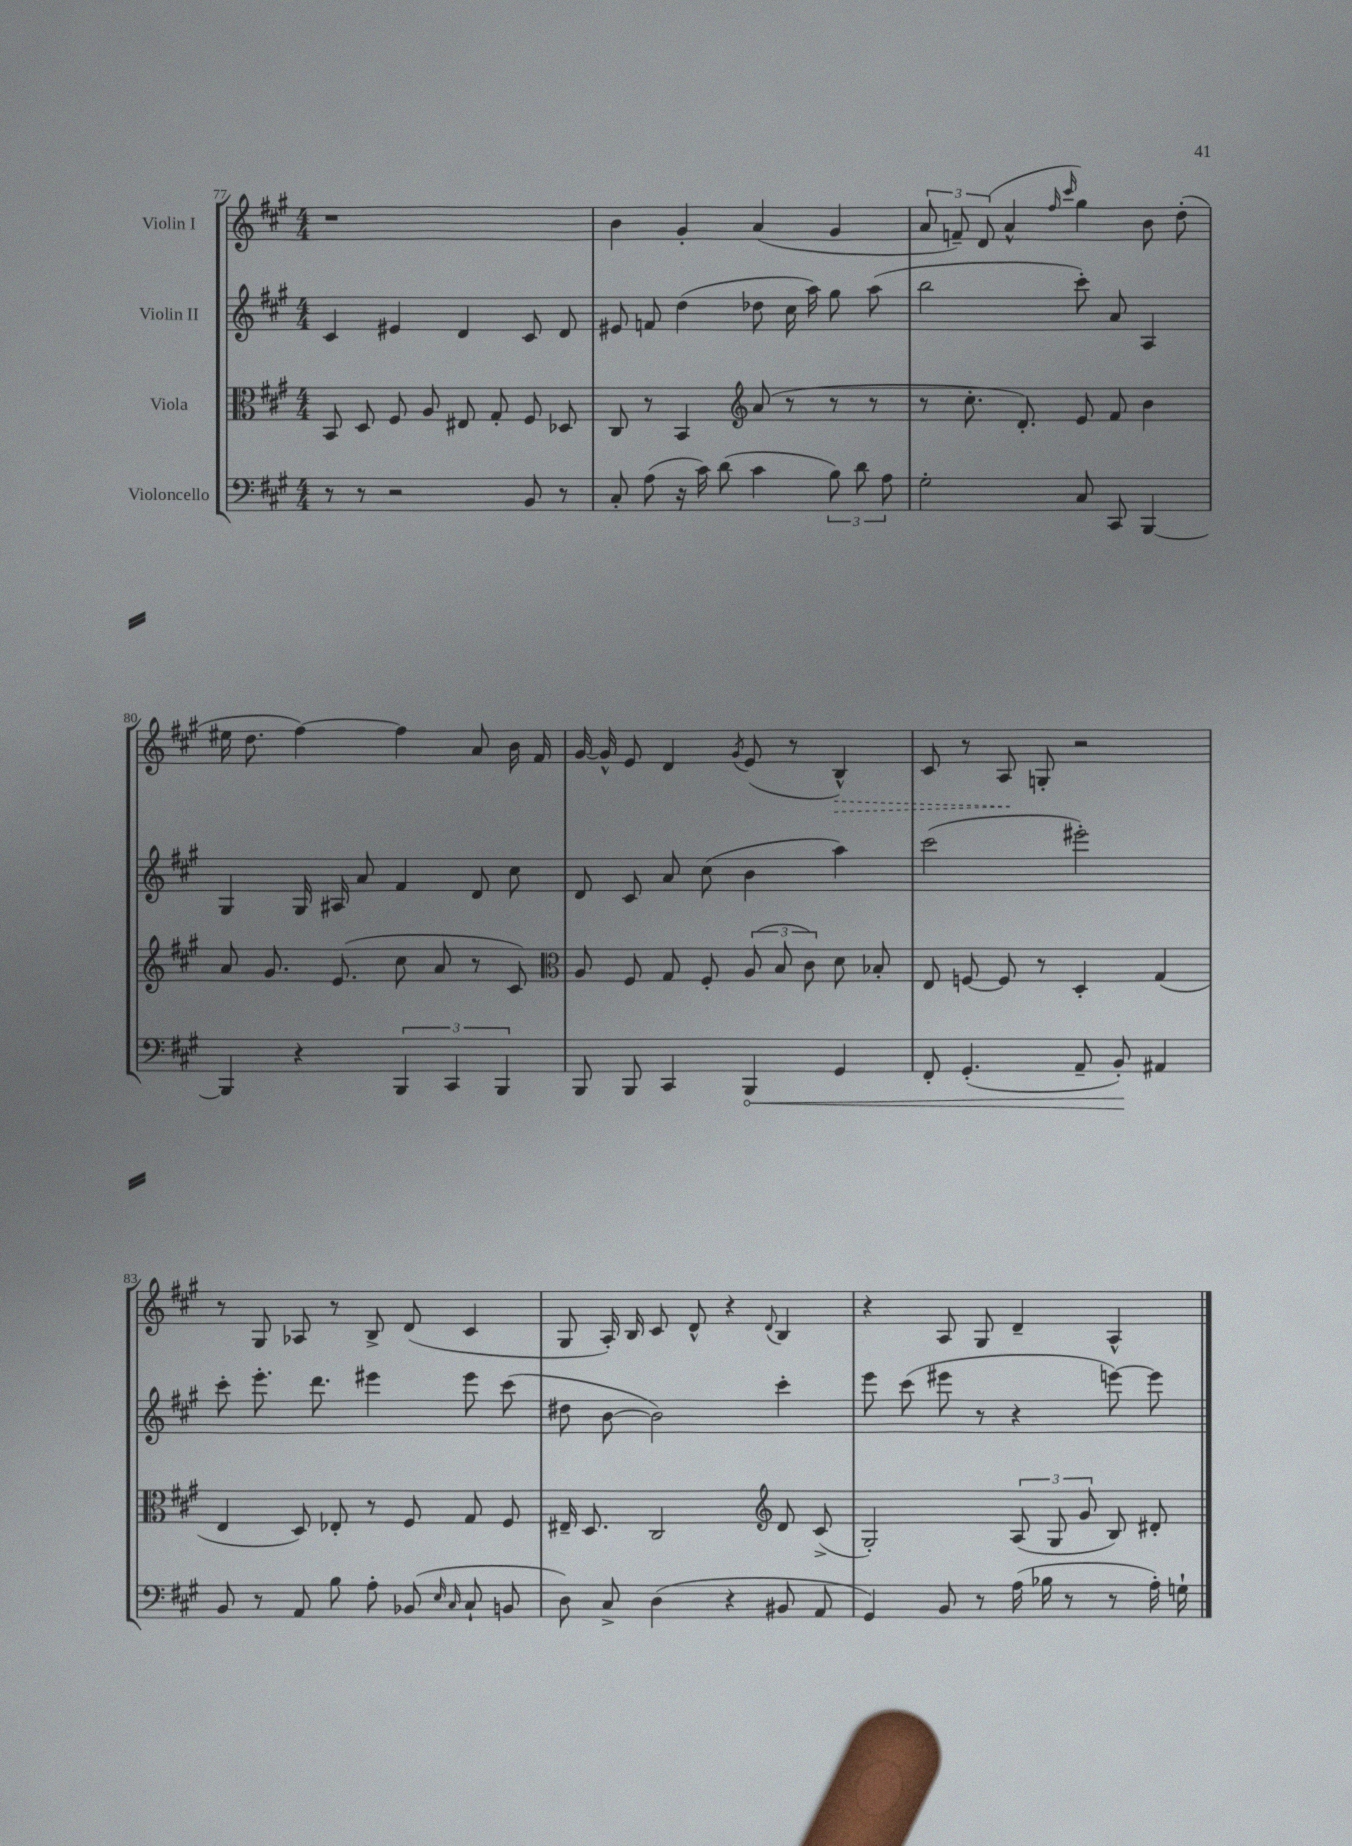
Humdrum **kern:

**kern	**kern	**kern	**kern
*staff4	*staff3	*staff2	*staff1
*clefF4	*clefC3	*clefG2	*clefG2
*k[f#c#g#]	*k[f#c#g#]	*k[f#c#g#]	*k[f#c#g#]
*M4/4	*M4/4	*M4/4	*M4/4
8r	8BB	4c#	1r
8r	8D	.	.
2r	8F#	4e#	.
.	8A	.	.
.	8E#	4d	.
.	8G#'	.	.
8BB	8F#	8c#	.
8r	8D-	8d	.
=	=	=	=
8C#'	8C#	8e#	4b
(8A	8r	8f	.
16r	4BB	(4dd	4g#'
16c#)	.	.	.
(8d	.	.	.
*	*clefG2	*	*
4c#	(8a	8dd-	(4a
.	8r	16cc#	.
.	.	16aa)	.
12B)	8r	8gg#	4g#
12d	.	.	.
.	8r	(8aa	.
12A	.	.	.
=	=	=	=
2G#'	8r	2bb	12a
.	.	.	12f~)
.	8.cc#'	.	.
.	.	.	(12d
.	.	.	4a^^
.	8.d')	.	.
.	.	.	16qqff#
.	.	.	16qqccc#
8C#	8e	8ccc#')	4gg#)
8CC#	8f#	8a	.
[4BBB	4b	4A	8b
.	.	.	(8dd'
=	=	=	=
4BBB]	8a	4G#	16ee#
.	.	.	8.dd
.	8.g#	.	.
4r	.	16G#	[4ff#)
.	(8.e	16A#	.
.	.	8a	.
6BBB	8cc#	4f#	4ff#]
.	8a	.	.
6CC#	.	.	.
.	8r	8d	8a
6BBB	.	.	.
.	8c#)	8cc#	16b
.	.	.	16f#
=	=	=	=
*	*clefC3	*	*
8BBB	8A	8d	[16g#
.	.	.	16g#^^]
8BBB	8F#	8c#	8e
4CC#	8G#	8a	4d
.	8F#'	(8cc#	.
.	.	.	8qg#
4BBB	(12A	4b	(8e
.	12B	.	.
.	.	.	8r
.	12c#)	.	.
4GG#	8d	4aa)	4B^^)
.	8B-'	.	.
=	=	=	=
8FF#'	8E	(2ccc#	8c#
(4.GG#'	[8F	.	8r
.	8F]	.	8A
.	8r	.	8G'
8AA~	4D'	2eee#')	2r
8BB')	.	.	.
4AA#	(4G#	.	.
=	=	=	=
8BB	4E	8ccc#'	8r
8r	.	8.eee'	8G#
8AA	8D)	.	8A-
.	.	8.ddd	.
8B	8E-'	.	8r
8A'	8r	4eee#	8B^
(8BB-	8F#	.	(8d
16qqE	.	.	.
16qqC#	.	.	.
8C#`	8G#	8eee#	4c#
8BB	8F#	(8ccc#	.
=	=	=	=
8D)	16E#~	8dd#	8G#
.	8.D	.	.
8C#^	.	[8b	16A')
.	.	.	16B
(4D	2C#	2b])	8c#
.	.	.	8d^^
4r	.	.	4r
*	*clefG2	*	*
.	.	.	8qqd
8BB#	8d	4ccc#'	4B
8AA	(8c#^	.	.
=	=	=	=
4GG#)	2G#')	8eee	4r
.	.	(8ccc#	.
8BB	.	8eee#	8A
8r	.	8r	8G#
(16A	(12A	4r	4d~
16B-	.	.	.
.	12G#	.	.
8r	.	.	.
.	12g#	.	.
8r	8B)	[8eee)	4A^^
16A')	8d#'	8eee]	.
16G`	.	.	.
==	==	==	==
*-	*-	*-	*-
